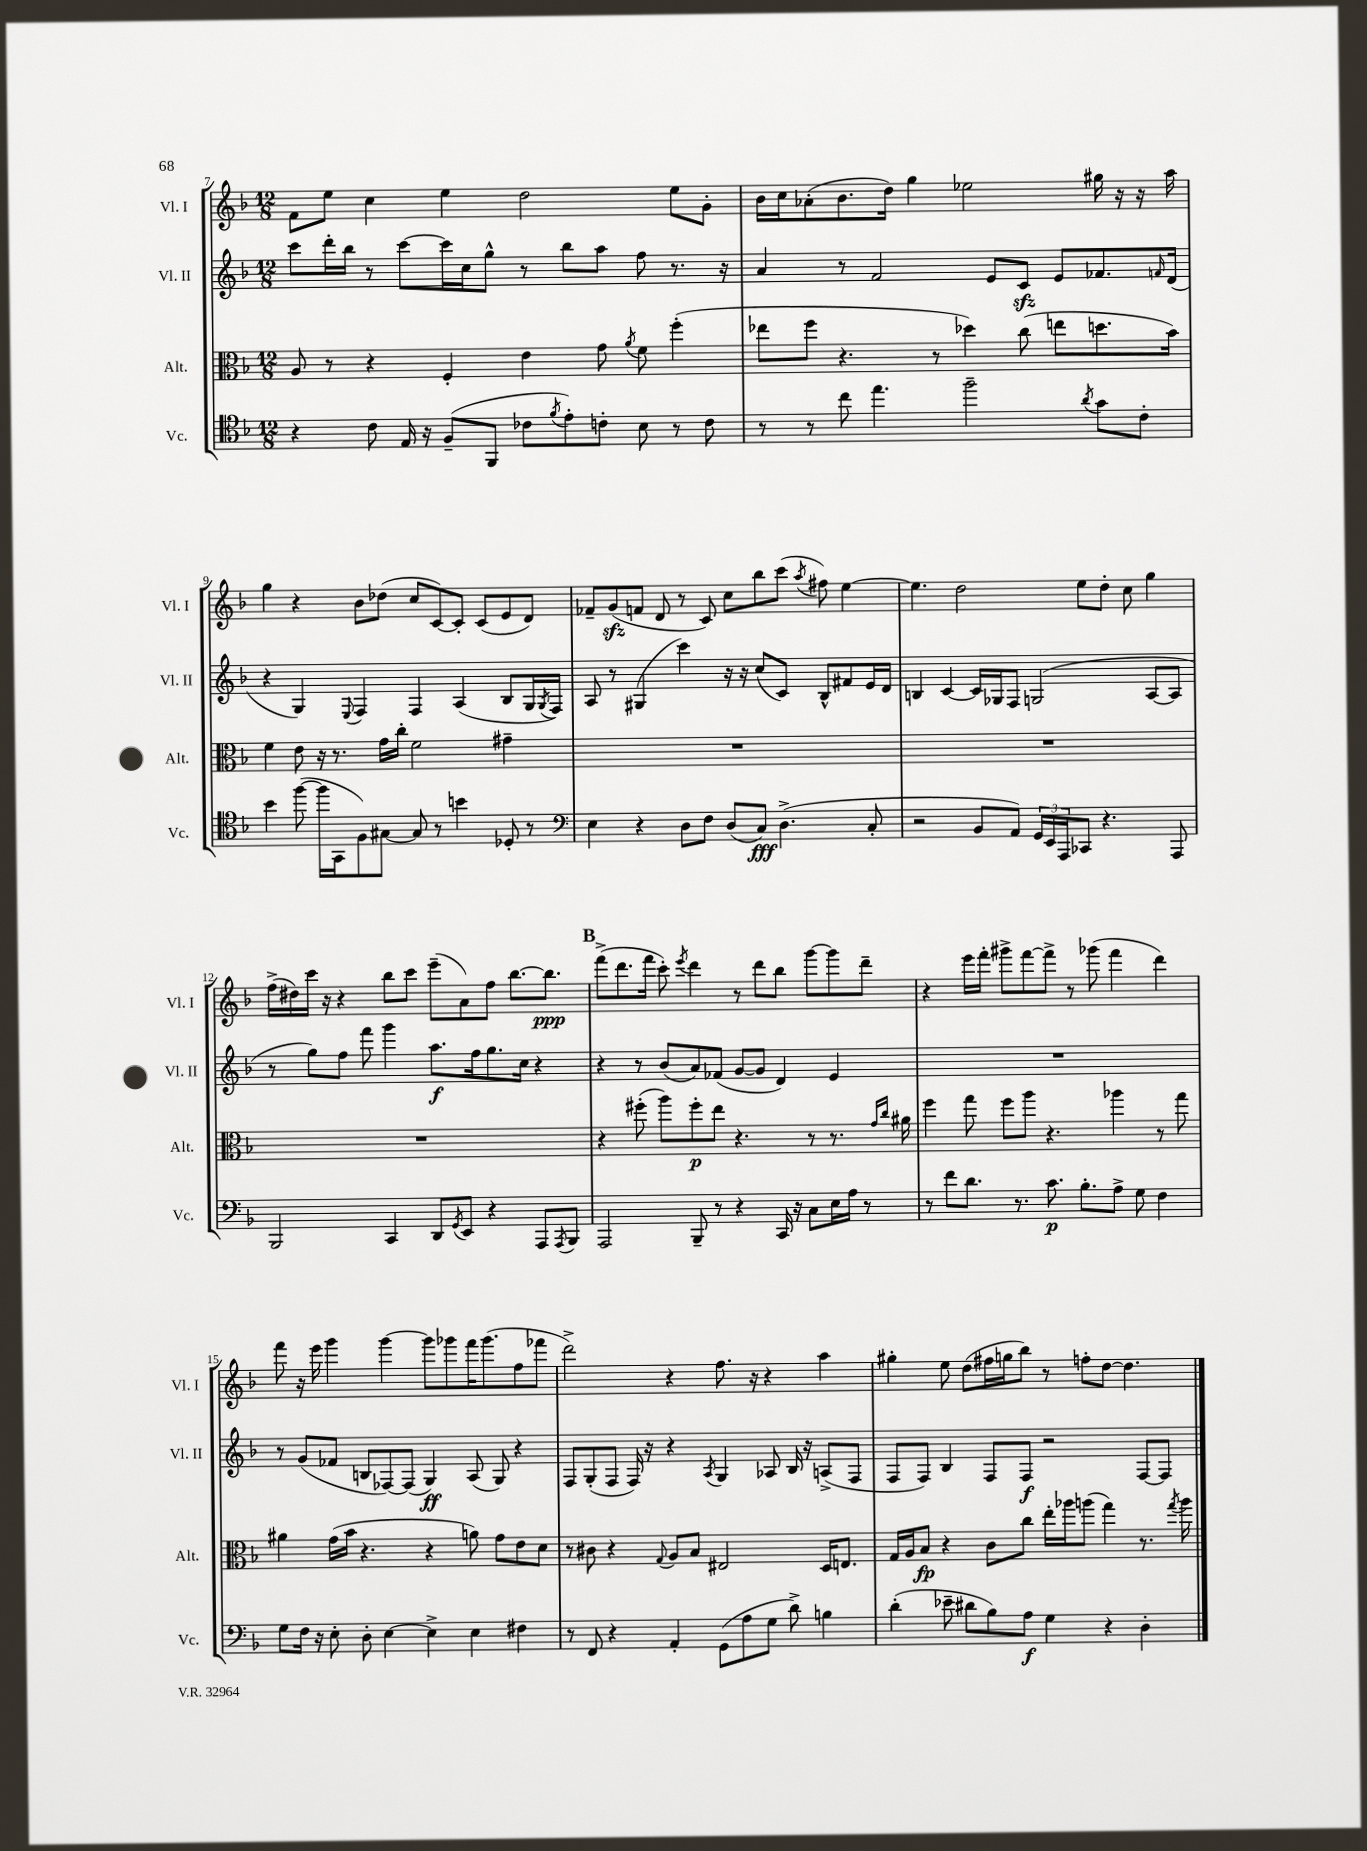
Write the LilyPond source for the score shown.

<<
\new StaffGroup <<
\new Staff = "s0" \with { instrumentName = "Vl. I" shortInstrumentName = "Vl. I" } {
    \clef treble \key f \major \numericTimeSignature \time 12/8
    f'8 e''8 c''4 e''4 d''2 e''8 g'8-. |
    bes'16 c''16 aes'8-.( bes'8. d''16) g''4 ees''2 gis''16 r16 r16 a''16 |
    g''4 r4 bes'8 des''8( c''8 c'8~) c'8-. c'8( e'8 d'8) |
    fes'8-- g'8\sfz( f'8 d'8 r8 c'8) c''8 bes''8 c'''8( \acciaccatura { a''8 } fis''8) e''4~ |
    e''4. d''2 e''8 d''8-. c''8 g''4 |
    f''16->( dis''16) c'''16 r16 r4 bes''8 c'''8 e'''8--( a'8) f''8 bes''8.~ bes''8.\ppp |
    \mark \markup { \bold "B" } f'''8->( d'''8. f'''16 c'''8-.) \acciaccatura { e'''8 } d'''4 r8 d'''8 bes''8 g'''8~ g'''8 d'''8-- |
    r4 e'''16 f'''16-. gis'''8-> f'''8~ f'''8-> r8 ges'''8( f'''4 d'''4) |
    f'''8 r16 e'''16 g'''4 g'''4~ g'''8 ges'''8 f'''16 ges'''8.( f''8 fes'''8 |
    d'''2->) r4 f''8. r16 r4 a''4 |
    gis''4-. e''8 d''8( fis''16 g''16 bes''8) r8 f''8-. d''8~ d''4. \bar "|." |
}
\new Staff = "s1" \with { instrumentName = "Vl. II" shortInstrumentName = "Vl. II" } {
    \clef treble \key f \major \numericTimeSignature \time 12/8
    c'''8 d'''16-. bes''16 r8 c'''8~ c'''16 c''16 g''8-^ r8 bes''8 a''8 f''8 r8. r16 |
    a'4 r8 f'2 e'8 c'8\sfz e'8 fes'8. \grace { f'16 } d'16( |
    r4 g4) \appoggiatura { e8 } f4 f4 a4( bes8 g16 \acciaccatura { g8 } f16) |
    a8 r8 gis4( c'''4) r16 r16 c''8( c'8) bes8-^ fis'8 e'16 d'16 |
    b4 c'4~ c'16 ges16 f8 g2( a8~ a8 |
    r8 g''8) f''8 f'''8 g'''4 a''8.\f f''16 g''8. c''16 r4 |
    \mark \markup { \bold "B" } r4 r8 bes'8( a'8) fes'8( g'8~ g'8 d'4) e'4 |
    R1. |
    r8 g'8( fes'8 b8 fes8~) fes8( g4\ff) a8( g8) r4 |
    f8 g8-.( f8 f16) r16 r4 \acciaccatura { a8 } g4 aes8 bes16 r16 a8->( f8 |
    f8 f8) bes4 f8 f8\f r2 f8~ f8 \bar "|." |
}
\new Staff = "s2" \with { instrumentName = "Alt." shortInstrumentName = "Alt." } {
    \clef alto \key f \major \numericTimeSignature \time 12/8
    a8 r8 r4 f4-. e'4 g'8 \acciaccatura { a'8 } f'8 f''4-.( |
    ees''8 f''8 r4. r8 des''4) c''8( e''8 d''8. bes'16) |
    f'4 e'8 r16 r8. g'16 c''16-. f'2 gis'4-- |
    R1. |
    R1. |
    R1. |
    \mark \markup { \bold "B" } r4 fis''8-.( a''8) fis''8-.\p e''8 r4. r8 r8. \grace { g'16 c''16 } ais'16 |
    f''4 g''8 f''8 a''8 r4. aes''4 r8 g''8 |
    ais'4 g'16( bes'16 r4. r4 a'8) g'8 e'8 d'8 |
    r8 cis'8 r4 \appoggiatura { g8 } a8 bes8 eis2 d16 e8. |
    g16 a16 bes8\fp r4 c'8 c''8 e''16-. aes''16 a''8( g''4) r8. \acciaccatura { g''8 } a''16 \bar "|." |
}
\new Staff = "s3" \with { instrumentName = "Vc." shortInstrumentName = "Vc." } {
    \clef tenor \key f \major \numericTimeSignature \time 12/8
    r4 c'8 e16 r16 f8--( f,8 ces'8 \acciaccatura { f'8 } e'8-.) c'8-. bes8 r8 c'8 |
    r8 r8 c''8 e''4. f''2-- \acciaccatura { a'8 } g'8 c'8-. |
    bes'4 f''8~( f''16 g,16 f8) gis8~ gis8 r8 b'4 des8-. r8 |
    \clef bass e4 r4 d8 f8 d8( c8\fff) d4.->( c8-. |
    r2 bes,8 a,8) \tuplet 3/2 { g,16 e,16 a,,16 } ces,8 r4. a,,8 |
    bes,,2 c,4 d,8 \acciaccatura { g,8 } e,8 r4 a,,8 \acciaccatura { a,,8 } bes,,8 |
    \mark \markup { \bold "B" } a,,2 bes,,8-- r8 r4 c,16 r16 c8 e16 a16 r8 |
    r8 f'8 d'8. r8. c'8.\p bes8.-. a8-> g8 f4 |
    g8 f16 r16 e8-. d8-. e4~ e4-> e4 fis4 |
    r8 f,8 r4 a,4-. g,8( a8 g8 d'8->) b4 |
    d'4-.( ees'8-- dis'8 bes8) a8\f g4 r4 d4-. \bar "|." |
}
>>
>>
\layout { \context { \Score currentBarNumber = #7 } }
